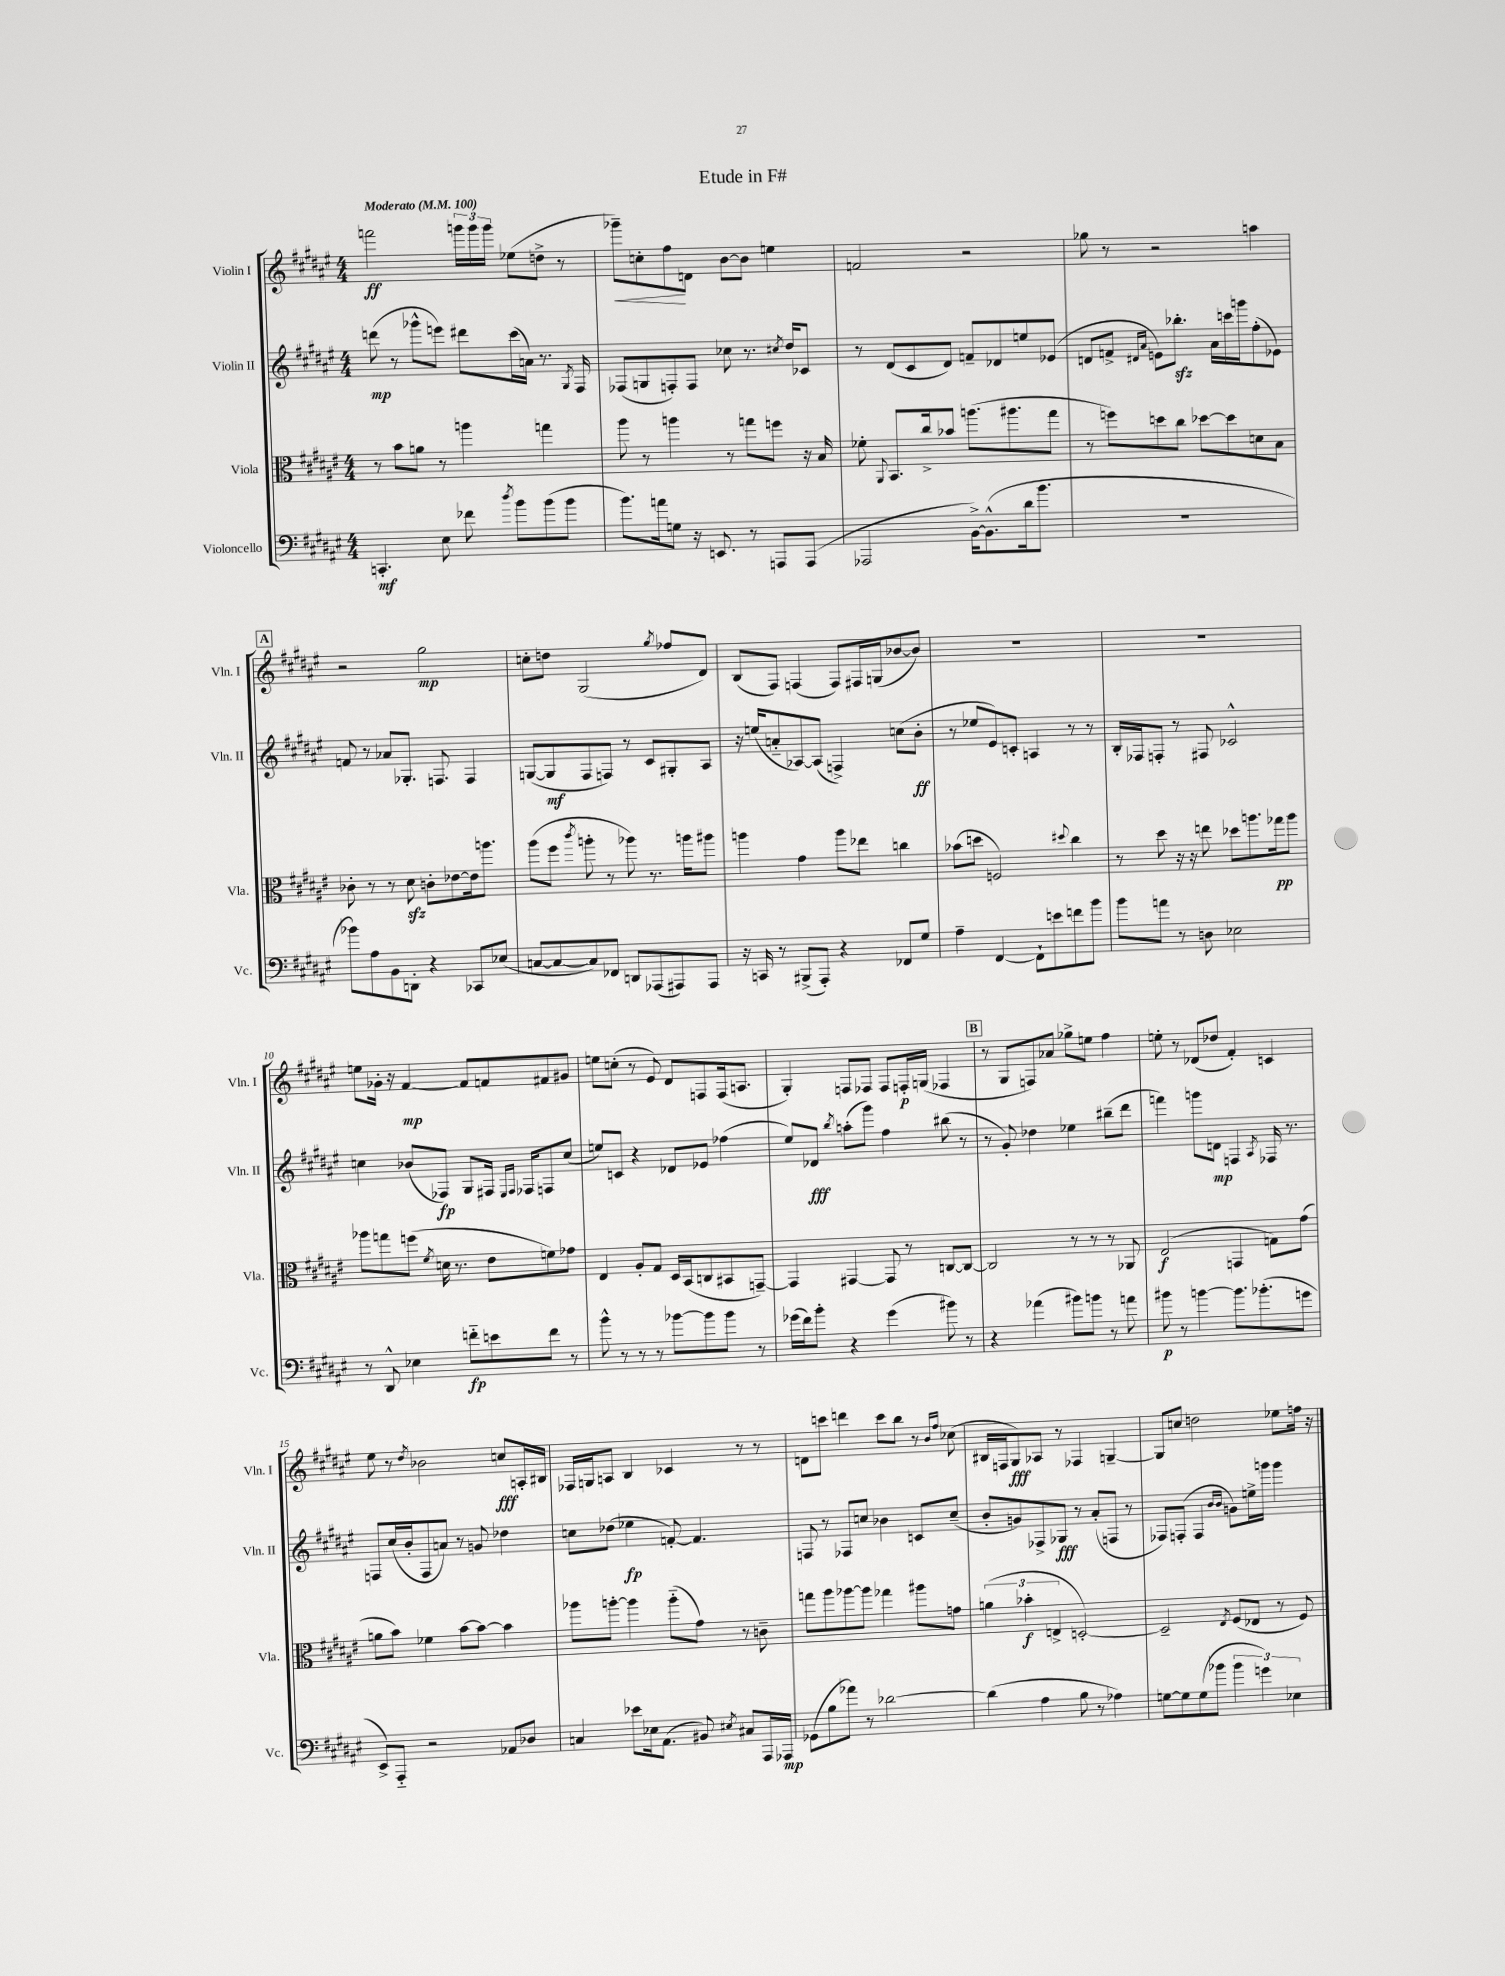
\header { title = "Etude in F#" }
<<
\new StaffGroup <<
\new Staff = "s0" \with { instrumentName = "Violin I" shortInstrumentName = "Vln. I" } {
    \clef treble \key fis \major \numericTimeSignature \time 4/4 \tempo "Moderato" 4 = 100
    \autoBeamOff f'''2\ff \tuplet 3/2 { g'''16[ g'''16 g'''16] } ees''8[( d''8]-> r8 |
    ges'''8[--\<) c''8-. fis''8\! d'8] b'8[~ b'8] e''4 |
    f'2 r2 |
    ges''8 r8 r2 a''4 |
    \mark \markup { \box "A" } r2 gis''2\mp |
    c''8[-. d''8] gis2( \acciaccatura { gis''8 } fes''8[ dis'8]) |
    b8[( fis8]) f4( f8[) fis16 g16( bes'8~ bes'8]) |
    R1 |
    R1 |
    e''8[ ges'16]-. r16 fis'4~\mp fis'8[ f'8 fis'8 gis'8] |
    e''8[ c''8]-.( r8 eis'8) dis'8[ f8 f16( a8.] |
    gis4-.) f8[ fes8] fes8[ f16-.\p g16]( fes4 |
    \mark \markup { \box "B" } r8 gis8[ f8) aes'8] ges''8[-> e''8] fis''4 |
    e''8-. r8 des'8[( des''8] fis'4-.) c'4 |
    eis''8 r8 \acciaccatura { dis''8 } bes'2 c''8[\fff a16-. bis16] |
    fes16[ g16 a8] b4 ces'4 r8 r8 |
    d'8[ c'''8] d'''4 c'''8[ b''8] r8 \grace { b'16[ fis''16] } ces''8( |
    bis16[ f16 gis8\fff) aes8] r8 fes4 g4~-- |
    g8[ c''8] d''2 ees''8[ f''16] r16 \bar "|." |
}
\new Staff = "s1" \with { instrumentName = "Violin II" shortInstrumentName = "Vln. II" } {
    \clef treble \key fis \major \numericTimeSignature \time 4/4
    \autoBeamOff d'''8\mp( r8 ges'''8[-^ e'''8]) dis'''8[ cis'''16( a'16]) r8. \acciaccatura { gis8 } fis16 |
    fes8[( g8 f8-.) f8] ces''8 r8. \acciaccatura { cis''8 } dis''16[ ces'8] |
    r8 dis'8[( cis'8 dis'8]) f'8[-- des'8 e''8 ees'8]( |
    d'8[ f'8]-> \grace { dis'16[ ais'16] } e'8[) bes''8.]-.\sfz ais'16[ c'''16 g'''16 fis''8-.( ees'8]) |
    \mark \markup { \box "A" } f'8 r8 aes'8[ ges8.]-. f8. f4 |
    g8[~( g8\mf fis8 f8]) r8 cis'8[ gis8-. ais8] |
    r16 e''16[( a'8-_ aes8~) aes8]( f4->) c''8[( b'8]-.\ff |
    r8 ees''8[ eis'8) c'8]-. a4 r8 r8 |
    b16[-. fes16 f8]-. r8 fis8 ces'2-^ |
    c''4 bes'8[( fes8]\fp) gis8[ fis16] \grace { eis16[ fis16] } fes16[ f8 c''8]( |
    e''8[) c'8] r4 des'8[ ees'8] fes''4( |
    eis''8[) des'8]\fff \acciaccatura { b''8 } a''8[-.( gis'''8]) fis''4 bis''8( r8 |
    \mark \markup { \box "B" } r8 gis'8-.) des''4 ees''4 bis''8[--( dis'''8] |
    f'''4) g'''8[ d'8]\mp f4 \acciaccatura { ais8 } fes16 r8. |
    f8[ cis''16( b'16-. f8 a'8]) r8 g'8 des''4 |
    c''8[ des''8]( ees''4\fp f'8~-.) f'4. |
    f8 r8 fes8[ c''8] bes'4 c'8[ c''8]--( |
    b'8[-. g'8) fes8-> ges8]\fff r8 ais'8[-.( f8] r8 |
    fes8[) f8]-.( f4 \grace { b'16[ b'16] } g'8[) e''16-> g'''16] g'''4 \bar "|." |
}
\new Staff = "s2" \with { instrumentName = "Viola" shortInstrumentName = "Vla." } {
    \clef alto \key fis \major \numericTimeSignature \time 4/4
    \autoBeamOff r8 b'8[ a'8] r8 a''4 g''4 |
    ais''8 r8 a''4 r8 g''8[ f''8] r16 b16 |
    fes'8-. \appoggiatura { ais,8 } b,8.[ cis''16-> bes'8] a''8.[( ais''8. gis''8] |
    r8 f''8[) d''8 cis''8] des''8[~ des''8 d'8 b8] |
    \mark \markup { \box "A" } ces'8-. r8 r8 dis'8\sfz c'8[-. ees'8~ ees'16 a''8.] |
    ais''8[( fis''8] \acciaccatura { cis'''8 } a''8-. r8 aes''8) r8. a''16[ ais''8] |
    a''4 gis'4 a''8[ ees''8] c''4 |
    bes'8[( d''8] f2) \appoggiatura { dis''8 } cis''4 |
    r8 dis''8 r16 r16 e''8 des''8[ a''8. ges''16\pp a''8] |
    aes''8[ g''8 f''8]( \acciaccatura { fis'8 } d'16 r8. eis'8[ f'8) ges'8] |
    eis4 ais8[-. gis8] dis16[ b,16( c8 bis,8 g,8]~--) |
    g,4 gis,4~ gis,8 r8 c8[~ c8]~ |
    \mark \markup { \box "B" } c2 r8 r8 r8 aes,8 |
    eis2\f( g,4 g8[) gis'8]( |
    a'8[ b'8]) fes'4 b'8[~ b'8]~ b'4 |
    aes''8[ a''8]~-. a''4 a''8[-_( gis'8]) r8 c'8-- |
    g''8[ ais''8 aes''8~ aes''8] ges''4 ais''8[ g'8] |
    \tuplet 3/2 { a'4( bes'4-.\f e4-> } d2~-.) |
    d2-- \acciaccatura { eis8 } fis8[( ees8] r8 fis8) \bar "|." |
}
\new Staff = "s3" \with { instrumentName = "Violoncello" shortInstrumentName = "Vc." } {
    \clef bass \key fis \major \numericTimeSignature \time 4/4
    \autoBeamOff c,4.-.\mf eis8 fes'8 \acciaccatura { dis''8 } b'8[ b'8( b'8] |
    b'8.[) a'16 g8] r16 e,8. r8 a,,8[ a,,8]( |
    aes,,2 b,16[~->) b,8.-^( dis'16 b'8.] |
    R1 |
    \mark \markup { \box "A" } bes'8[) ais8 b,8 d,8]-. r4 ces,8[ ees8]( |
    c8[~ c8~ c8) fes,8] d,8[ aes,,8( ais,,8) ais,,8] |
    r16 c,16 r8 bis,,8[->( ais,,8]-.) r4 fes,8[ gis8] |
    ais4-- fis,4~ fis,8[-! e'8 f'8 b'8] |
    b'8[ a'8] r8 d8 ees2 |
    r8 dis,8-^ ees4 f'8[-_\fp e'8 f'8] r8 |
    b'8-^ r8 r8 r8 bes'8[~ bes'8 bes'8] r8 |
    ges'16[( fis'16) b'8]-. r4 ges'4( bis'8) r8 |
    \mark \markup { \box "B" } r4 aes'4( bis'8[) b'8] r8 a'8 |
    bis'8\p r8 b'4~ b'8.[ bes'8.-.( g'8] |
    eis,8[->) ais,,8]-_ r2 aes,8[ des8] |
    c4 ees'8[ ees16 ais,8.]( bis,8) \acciaccatura { eis8 } cis8[ ais,,16 aes,,16]\mp |
    ges,8[( b8 aes'8]) r8 des'2~ |
    des'4( ais4 b8 r8 aes4) |
    g8[~ g8 g8( bes'8] \tuplet 3/2 { bes'4 g'4) ees4 } \bar "|." |
}
>>
>>
